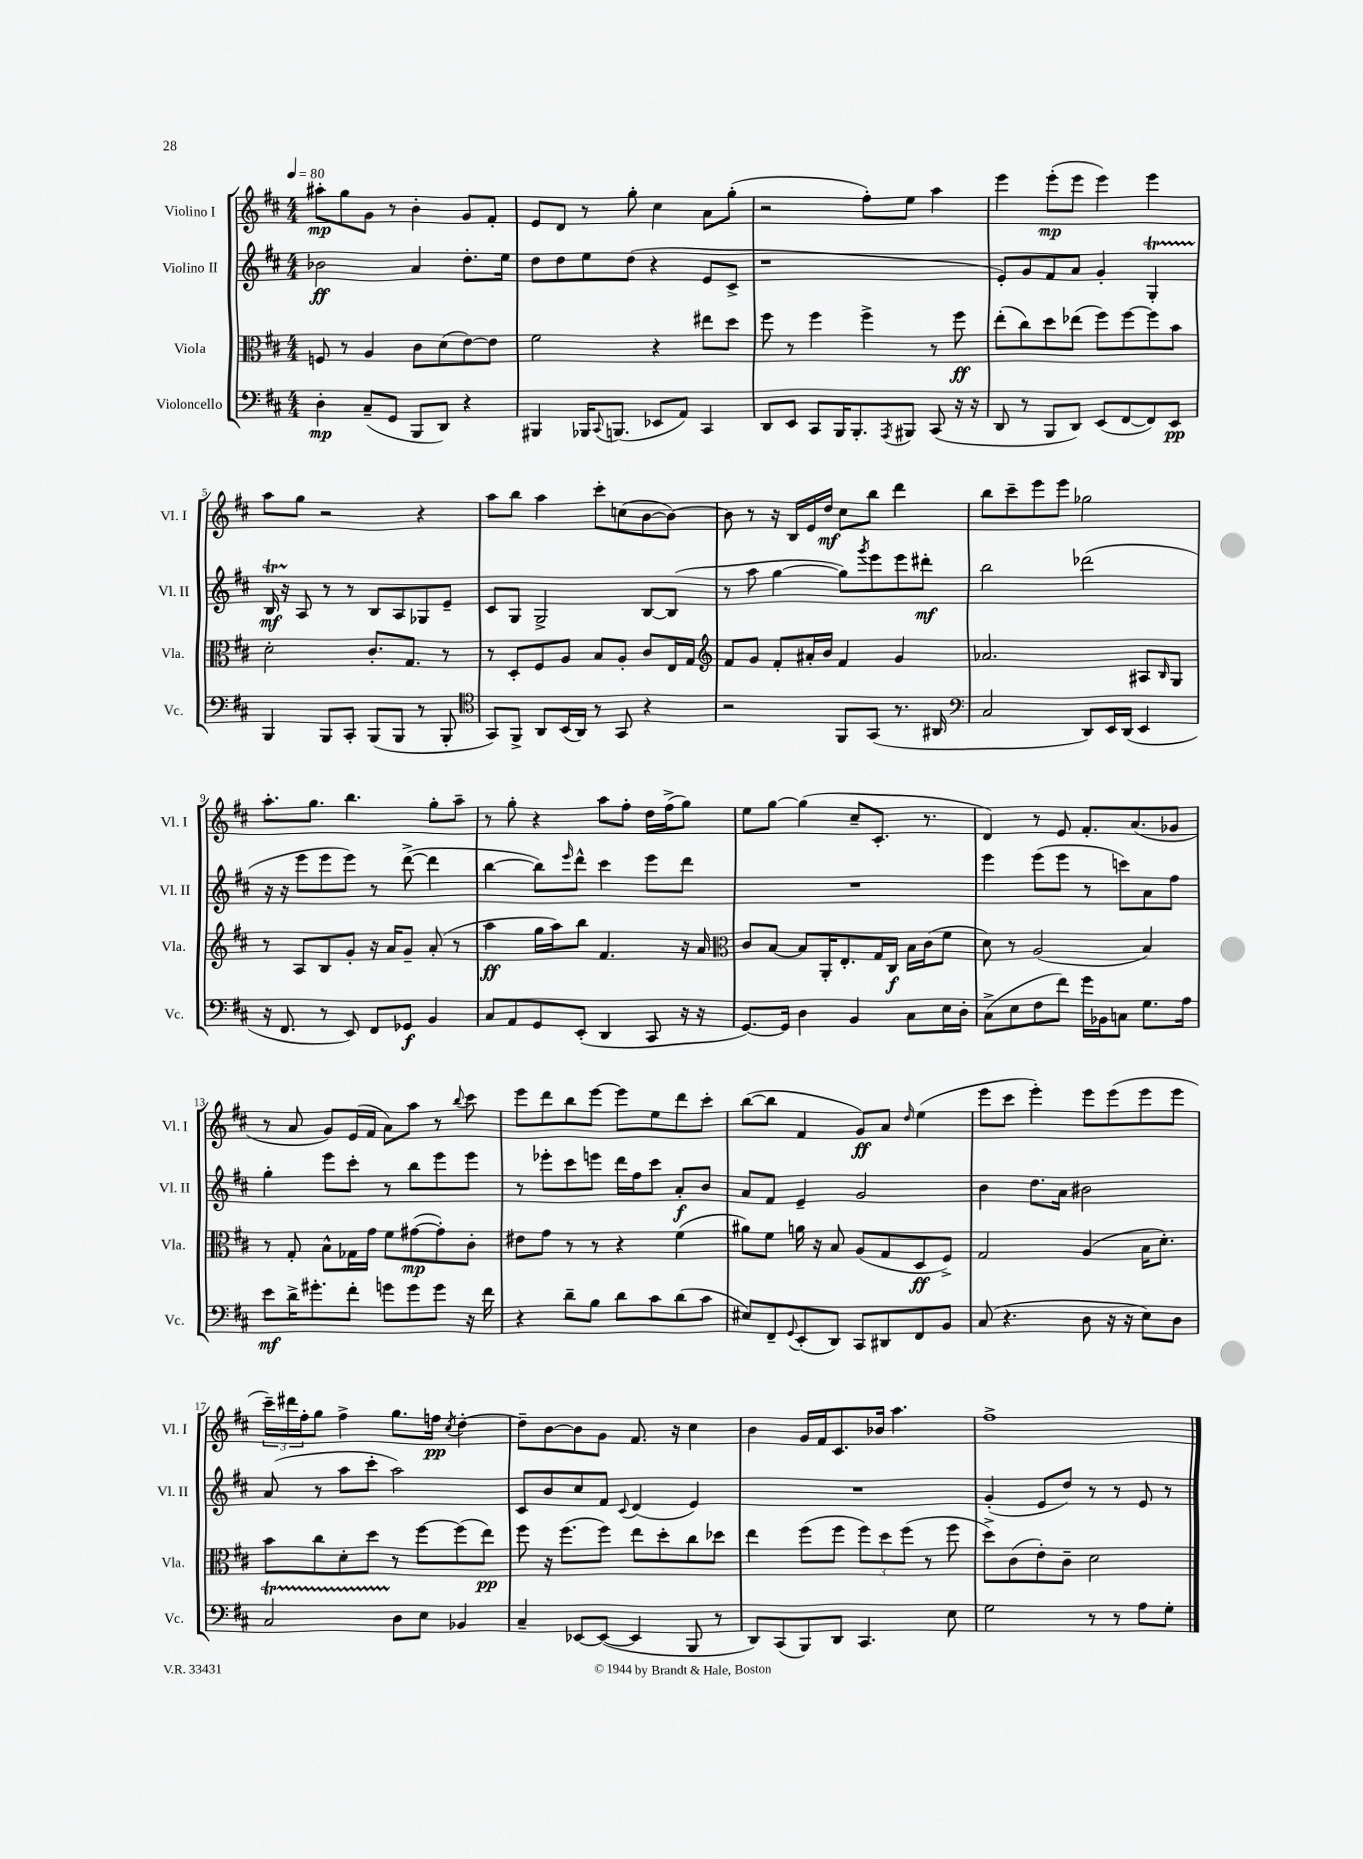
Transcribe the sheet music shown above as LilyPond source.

<<
\new StaffGroup <<
\new Staff = "s0" \with { instrumentName = "Violino I" shortInstrumentName = "Vl. I" } {
    \clef treble \key d \major \numericTimeSignature \time 4/4 \tempo 4 = 80
    ais''8-.\mp g''8 g'8 r8 b'4-. g'8 fis'8-. |
    e'8 d'8 r8 g''8-. cis''4 a'8 g''8-.( |
    r2 fis''8-.) e''8 a''4 |
    e'''4 e'''8-.\mp( e'''8 e'''4) e'''4 |
    a''8 g''8 r2 r4 |
    a''8 b''8 a''4 cis'''8-. c''8( b'8~ b'8~) |
    b'8 r8 r16 b16 e'16 d''16\mf cis''8 b''8 d'''4 |
    b''8 cis'''8-- e'''8 e'''8 ges''2 |
    a''8.-. g''8. b''4. g''8-. a''8-- |
    r8 g''8-. r4 a''8 fis''8-. d''16 fis''16->( g''8) |
    e''8 g''8~ g''4( cis''8-- cis'8.-. r8. |
    d'4) r8 e'8 fis'8.-. a'8.( ges'8 |
    r8 a'8 g'8) e'16( fis'16 a'8) a''8 r8 \appoggiatura { b''8 } cis'''8 |
    e'''8 d'''8 b''8 e'''8~ e'''8 e''8 d'''8 cis'''8-. |
    b''8~( b''8 fis'4 g'8\ff) a'8 \grace { d''16 } e''4( |
    e'''8 cis'''8 e'''4-.) e'''8 e'''8( e'''8 e'''8 |
    \tuplet 3/2 { cis'''16--) dis'''16 fis''16-. } g''8 fis''4-> g''8. f''16\pp \acciaccatura { cis''8 } d''4~-. |
    d''8-- b'8~ b'8 g'8 fis'8. r16 cis''4 |
    b'4 g'16 fis'16 cis'8. bes'16 a''4. |
    fis''1-> \bar "|." |
}
\new Staff = "s1" \with { instrumentName = "Violino II" shortInstrumentName = "Vl. II" } {
    \clef treble \key d \major \numericTimeSignature \time 4/4
    bes'2\ff a'4 d''8.-. e''16 |
    d''8 d''8 e''8 d''8( r4 e'8 cis'8-> |
    r1 |
    e'8-.) g'8 fis'8 a'8 g'4-. g4-.\startTrillSpan |
    b16\mf r16\stopTrillSpan a8 r8 r8 b8 a8 ges8 e'8-- |
    cis'8 g8 g2-> b8~ b8( |
    r8 a''8 g''4~ g''8) \acciaccatura { g'''8 } e'''8 e'''8 dis'''8-.\mf |
    b''2 des'''2( |
    r16 r16 e'''8 e'''8 e'''8) r8 d'''8~->( d'''4 |
    b''4~ b''8) \grace { e'''16 } d'''8-^ cis'''4 e'''8 d'''8 |
    R1 |
    e'''4 e'''8( e'''8 r8 c'''8) a'8 fis''8 |
    g''4-. e'''8 cis'''8-. r8 b''8 e'''8 e'''8 |
    r8 ees'''8-. cis'''8 e'''8 d'''16 fis''16 cis'''8 a'8-.\f b'8 |
    a'8 fis'8 e'4-- g'2 |
    b'4 d''8. a'16 bis'2 |
    a'8( r8 a''8 cis'''8-. a''2) |
    cis'8 b'8 cis''8 fis'8 \appoggiatura { cis'8 } d'4( e'4) |
    R1 |
    g'4-.( e'8 d''8) r8 r8 e'8 r8 \bar "|." |
}
\new Staff = "s2" \with { instrumentName = "Viola" shortInstrumentName = "Vla." } {
    \clef alto \key d \major \numericTimeSignature \time 4/4
    f8 r8 a4 cis'8 d'8( e'8~) e'8 |
    fis'2 r4 eis''8 d''8 |
    fis''8 r8 fis''4 fis''4-> r8 fis''8\ff |
    e''8-.( cis''8) d''8 ees''8( fis''8) fis''8~ fis''8 b'8 |
    d'2-. cis'8.-. g8. r8 |
    r8 d8-. fis8 a8 b8 a8-. cis'8 e16 g16 |
    \clef treble fis'8 g'8 fis'8-. ais'16-. b'16 fis'4 g'4 |
    aes'2. ais8 \grace { b16 } g8 |
    r8 a8 b8 g'8-. r16 a'16 g'8-- a'8-.( r8 |
    a''4\ff g''16 a''16) b''8 fis'4. r16 a'16 |
    \clef alto cis'8 b8~ b8 a,16-. e8.-. g16 cis16\f b16 cis'16( fis'8 |
    d'8) r8 a2( b4) |
    r8 g8-. b8-^ ges16 g'16 fis'8 gis'8~\mp( gis'8-.) cis'8-. |
    eis'8 g'8 r8 r8 r4 fis'4( |
    ais'8) fis'8 a'16 r16 b8 a8( g8 d8\ff fis8->) |
    g2 a4( b16 d'8.-.) |
    b'8 cis''8 d'8-. d''8 r8 fis''8~ fis''8( e''8\pp) |
    fis''8 r16 fis''8.( fis''8) e''8 d''8-. cis''8 des''8 |
    e''4 fis''8( fis''8 \tuplet 3/2 { fis''8) d''8 fis''8( } r8 fis''8 |
    d''8->) cis'8( e'8-.) cis'8-- d'2 \bar "|." |
}
\new Staff = "s3" \with { instrumentName = "Violoncello" shortInstrumentName = "Vc." } {
    \clef bass \key d \major \numericTimeSignature \time 4/4
    d4-.\mp cis8--( g,8 b,,8 d,8) r4 |
    bis,,4 bes,,16 \appoggiatura { cis,8 } b,,8.( ees,8 a,8) cis,4 |
    d,8 e,8 cis,8 b,,16 b,,8.-. \acciaccatura { a,,8 } bis,,8 cis,8( r16 r16 |
    d,8 r8 b,,8 d,8) e,8( fis,8~ fis,8) e,8\pp |
    b,,4 b,,8 cis,8-. b,,8( b,,8 r8 b,,8-. |
    \clef tenor g,8) fis,8-> a,8 b,16( a,16) r8 g,8 r4 |
    r2 fis,8 g,8( r8. ais,16 |
    \clef bass cis2 d,8) e,16 d,16( e,4 |
    r16 fis,8. r8 e,8) fis,8 ges,8\f b,4 |
    cis8 a,8 g,8 e,8-.( d,4 cis,8 r16 r16 |
    g,8.~) g,16 d4 b,4 cis8 e16 d16-. |
    cis8->( e8 fis8 fis'8) g'16 bes,16 c8 g8. a16 |
    e'8\mf d'16-> gis'8.-. fis'8-. g'8 g'8 g'8 r16 fis'16 |
    r4 d'8-- b8 d'8 cis'8 d'8( cis'8 |
    eis8) fis,8-- \appoggiatura { g,8 } e,8-.( d,8) cis,8 dis,8 fis,8 b,8 |
    cis8( r4. d8 r16 r16 e8) d8 |
    cis2\startTrillSpan d8\stopTrillSpan e8 bes,4 |
    cis4-- ees,8~ ees,8~( ees,4 b,,8 r8 |
    d,8) cis,8( b,,8) d,8 cis,4. e8 |
    g2 r8 r8 a8 g8-. \bar "|." |
}
>>
>>
